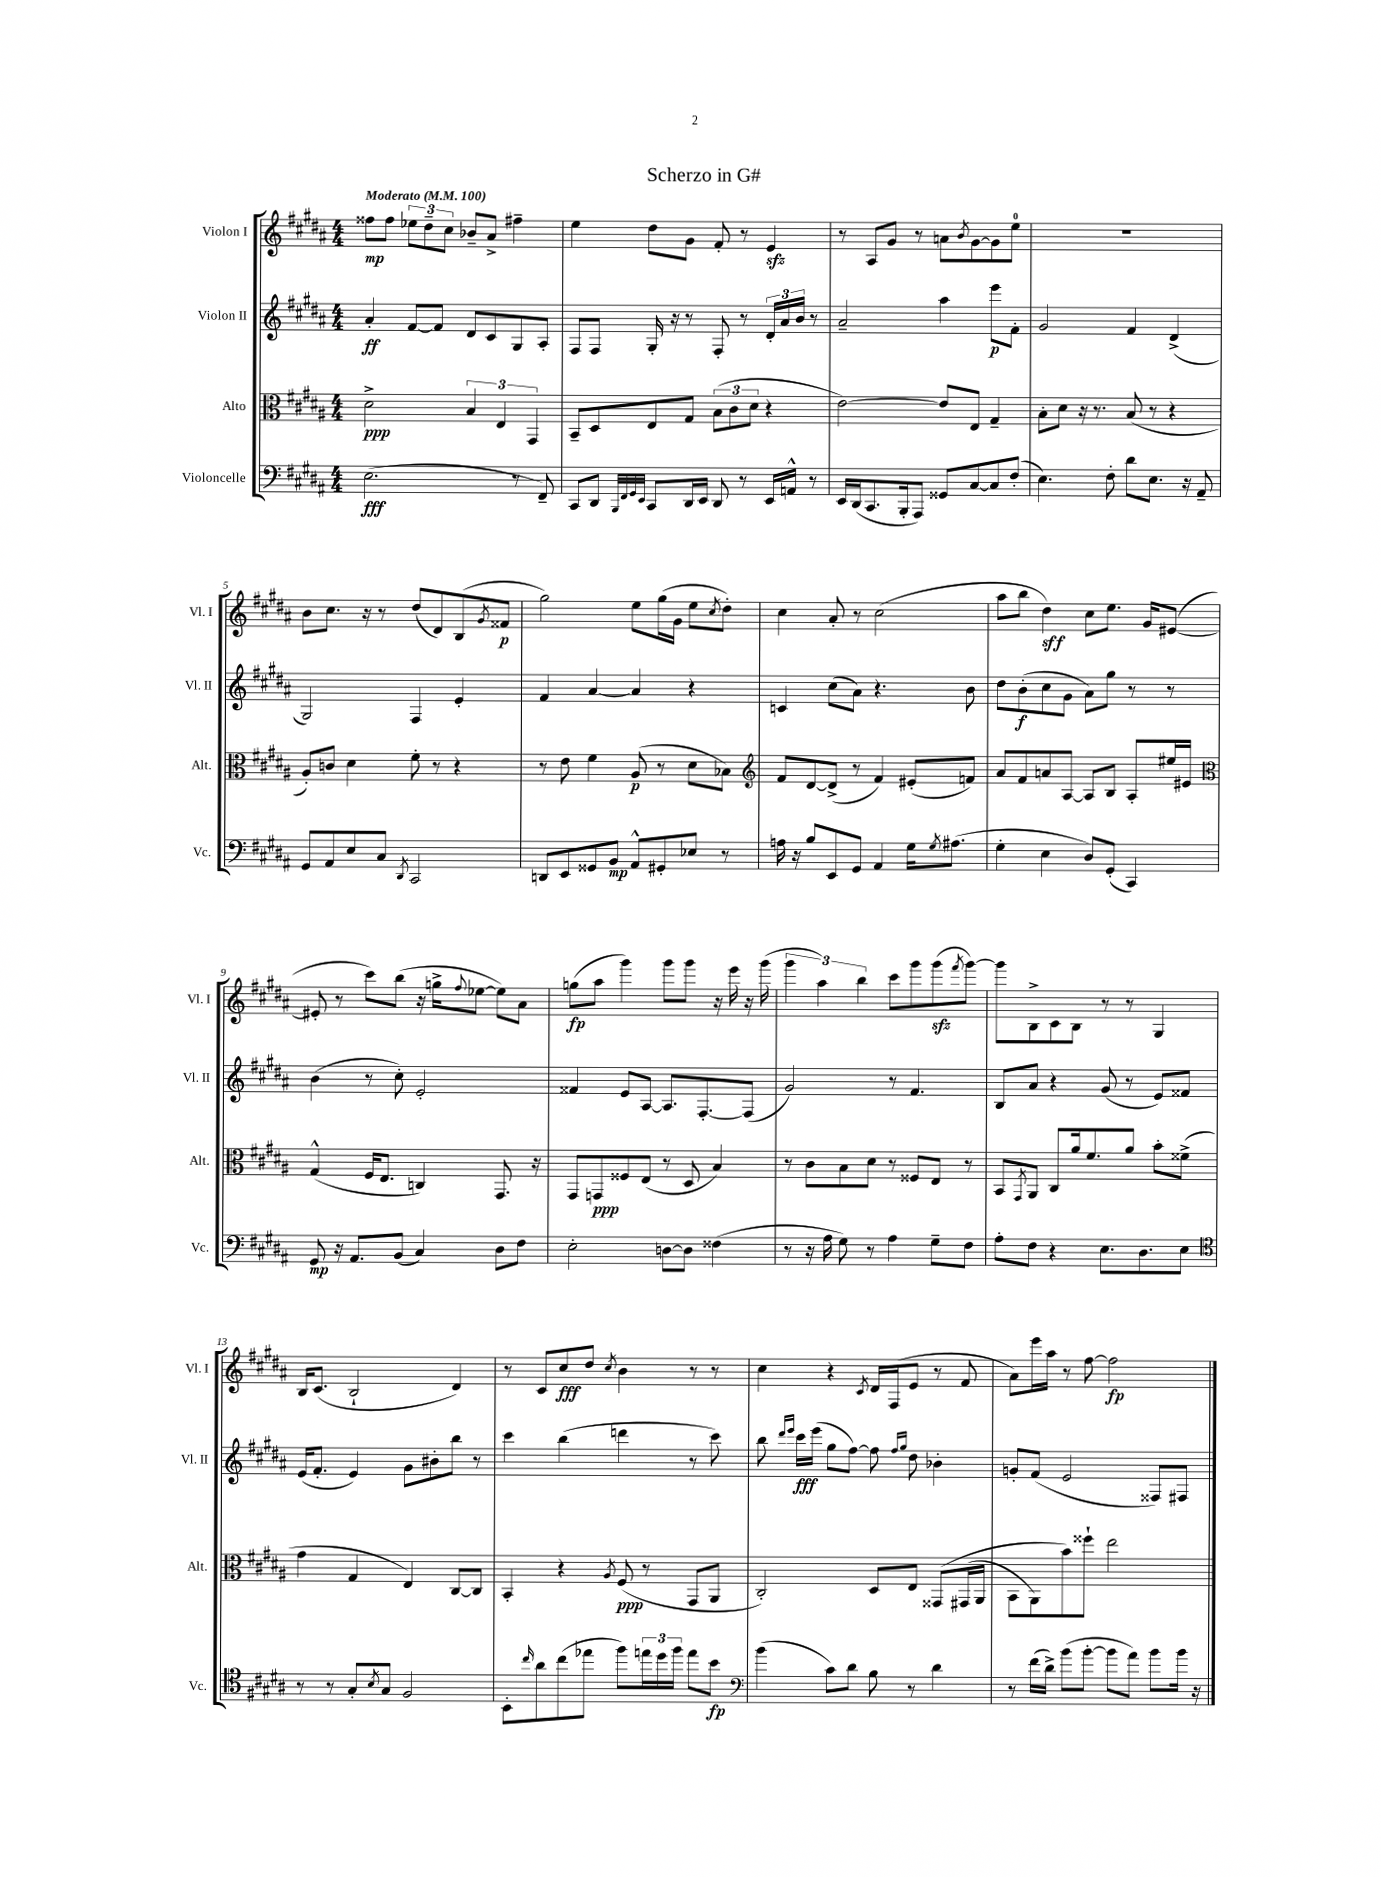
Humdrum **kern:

**kern	**kern	**kern	**kern
*staff4	*staff3	*staff2	*staff1
*clefF4	*clefC3	*clefG2	*clefG2
*k[f#c#g#d#a#]	*k[f#c#g#d#a#]	*k[f#c#g#d#a#]	*k[f#c#g#d#a#]
*M4/4	*M4/4	*M4/4	*M4/4
*MM100	*MM100	*MM100	*MM100
(2.E	2d#^	4a#'	8ff##
.	.	.	8ff##
.	.	[8f#	12ee-
.	.	.	12dd#~
.	.	8f#]	.
.	.	.	12cc#
.	6B	8d#	8b-~
.	.	8c#	8a#^
.	6E	.	.
8r	.	8G#	4ff#~
.	6GG#	.	.
8FF#~)	.	8A#'	.
=	=	=	=
8CC#	8BB~	8F#	4ee
8DD#	8D#	8F#	.
32qqBBB	.	.	.
32qqFF#	.	.	.
32qqGG#	.	.	.
32qqEE	.	.	.
8CC#	8E	16G#'	8dd#
.	.	16r	.
16DD#	8G#	8r	8g#
16EE	.	.	.
8DD#	(12B	8F#'	8f#'
.	12c#	.	.
8r	.	8r	8r
.	12d#	.	.
16EE	4r	24d#'	4e
.	.	24a#	.
16AA^^	.	.	.
.	.	24b	.
8r	.	8r	.
=	=	=	=
16EE	[2e)	2a#~	8r
(16DD#	.	.	.
8.CC#	.	.	8A#
.	.	.	8g#
16BBB'	.	.	.
8AAA#)	.	.	8r
8GG##	8e]	4aa#	8a
.	.	.	8qb
[8C#	8E	.	[8g#
8C#]	4G#~	8eee	8g#]
(8F#'	.	8f#'	8ee
=	=	=	=
4.E)	8B'	2g#	1r
.	8d#	.	.
.	16r	.	.
.	8.r	.	.
8F#'	.	.	.
8d#	(8B	4f#	.
8.E	8r	.	.
.	4r	(4d#^	.
16r	.	.	.
8AA#~	.	.	.
=	=	=	=
8GG#	8A#')	2G#)	8b
8AA#	8c	.	8.cc#
8E	4d#	.	.
.	.	.	16r
8C#	.	.	8r
8qDD#	.	.	.
2CC#	8f#'	4F#	(8dd#
.	8r	.	8d#)
.	4r	4e'	(8B
.	.	.	8qg#
.	.	.	8f##
=	=	=	=
8DD	8r	4f#	2gg#)
8EE	8e	.	.
8GG##	4f#	[4a#	.
8BB	.	.	.
8AA#^^	(8A#	4a#]	8ee
8GG#'	8r	.	(16gg#
.	.	.	16g#
8E-	8d#	4r	8ee
.	.	.	8qcc#
8r	8B-)	.	8dd#')
=	=	=	=
*	*clefG2	*	*
16A	8f#	4c	4cc#
16r	.	.	.
8B	[8d#	.	.
8EE	(8d#^]	(8cc#	8a#'
8GG#	8r	8a#)	8r
4AA#	4f#)	4.r	(2cc#
16G#	(8e#'	.	.
8qG#	.	.	.
(8.A#	.	.	.
.	8f)	8b	.
=	=	=	=
4G#'	8a#	8dd#	8aa#
.	8f#	(8b'	8bb
4E	8a	8cc#	4dd#)
.	[8A#	8g#	.
8D#)	8A#]	8a#)	8cc#
(8GG#'	8B	8gg#	8.ee
4CC#)	8A#'	8r	.
.	.	.	16g#
.	16ee#	8r	([8e#
.	16e#	.	.
=	=	=	=
*	*clefC3	*	*
8GG#	(4G#^^	(4b	8e#']
16r	.	.	8r
8.AA#	.	.	.
.	16F#	8r	8ccc#)
.	8.E	.	.
(8BB	.	8cc#')	(8bb
4C#)	4C)	2e'	16r
.	.	.	16gg^
.	.	.	8qqff#
.	.	.	[8ee-
8D#	8.GG#	.	8ee-])
8F#	.	.	8a#
.	16r	.	.
=	=	=	=
2E'	8GG#	4f##	(8gg
.	8GG	.	8aa#
.	8F##	8e	4ggg#)
.	(8E	[8A#	.
[8D	8r	8.A#]	8ggg#
8D]	8D#	.	8ggg#
.	.	[8.F#'	.
(4F##	4B)	.	16r
.	.	.	16eee
.	.	(8F#]	16r
.	.	.	(16ggg#
=	=	=	=
8r	8r	2g#)	6ggg#
16r	8c#	.	.
.	.	.	6aa#)
16A#	.	.	.
8G#)	8B	.	.
.	.	.	6bb
8r	8d#	.	.
4A#	8r	8r	8ccc#
.	8F##	4.f#	8ggg#
8G#~	8E	.	(8ggg#
.	.	.	8qfff#
8F#	8r	.	[8ggg#)
=	=	=	=
8A#'	8BB	8B	8ggg#]
.	8qGG#	.	.
8F#	8AA#	8a#	8B^
4r	8C#	4r	8c#
.	16a#	.	8B
.	8.f#	.	.
8.E	.	(8g#	8r
.	8a#	8r	8r
8.D#	.	.	.
.	8b'	8e)	4G#
8E	(8f##^	8f##	.
=	=	=	=
*clefC4	*	*	*
8r	4g#	(16e	16B
.	.	8.f#'	(8.c#
8r	.	.	.
8G#'	4G#	4e)	2B`
8qB	.	.	.
8G#	.	.	.
2F#	4E)	8g#	.
.	.	8b#'	.
.	[8C#	8bb	4d#)
.	8C#]	8r	.
=	=	=	=
8BB'	4BB'	4ccc#	8r
16qqcc#	.	.	.
8a#	.	.	8c#
(8cc#	4r	(4bb	8cc#
8ee-	.	.	8dd#
.	8qA#	.	8qcc#
8ff#)	(8F#	4ddd	4b
24ee	8r	.	.
24dd#	.	.	.
24ff#	.	.	.
8ee	8GG#	8r	8r
8b	8AA#	8ccc#)	8r
=	=	=	=
*clefF4	*	*	*
(4b	2C#')	8bb	4cc#
.	.	16qqddd#	.
.	.	16qqeee	.
.	.	16ccc#	.
.	.	(16eee	.
8c#)	.	8gg#	4r
8d#	.	[8ff#)	.
.	.	.	8qc#
8B	8D#	8ff#]	16d#
.	.	.	(16F#
.	.	16qqff#	.
.	.	16qqgg#	.
8r	8E	8dd#	8e
4d#	&(8GG##	4b-'	8r
.	(16GG#	.	8f#
.	16AA#	.	.
=	=	=	=
8r	8BB	8g'	8a#)
(16f#	8AA#)	(8f#	16eee
16d#^)	.	.	16aa#
(8b	8b&)	2e	8r
[8b'	8ff##`	.	[8ff#
8b]	2ee	.	2ff#]
8a#)	.	.	.
8b	.	8F##)	.
16b	.	8F#	.
16r	.	.	.
==	==	==	==
*-	*-	*-	*-
